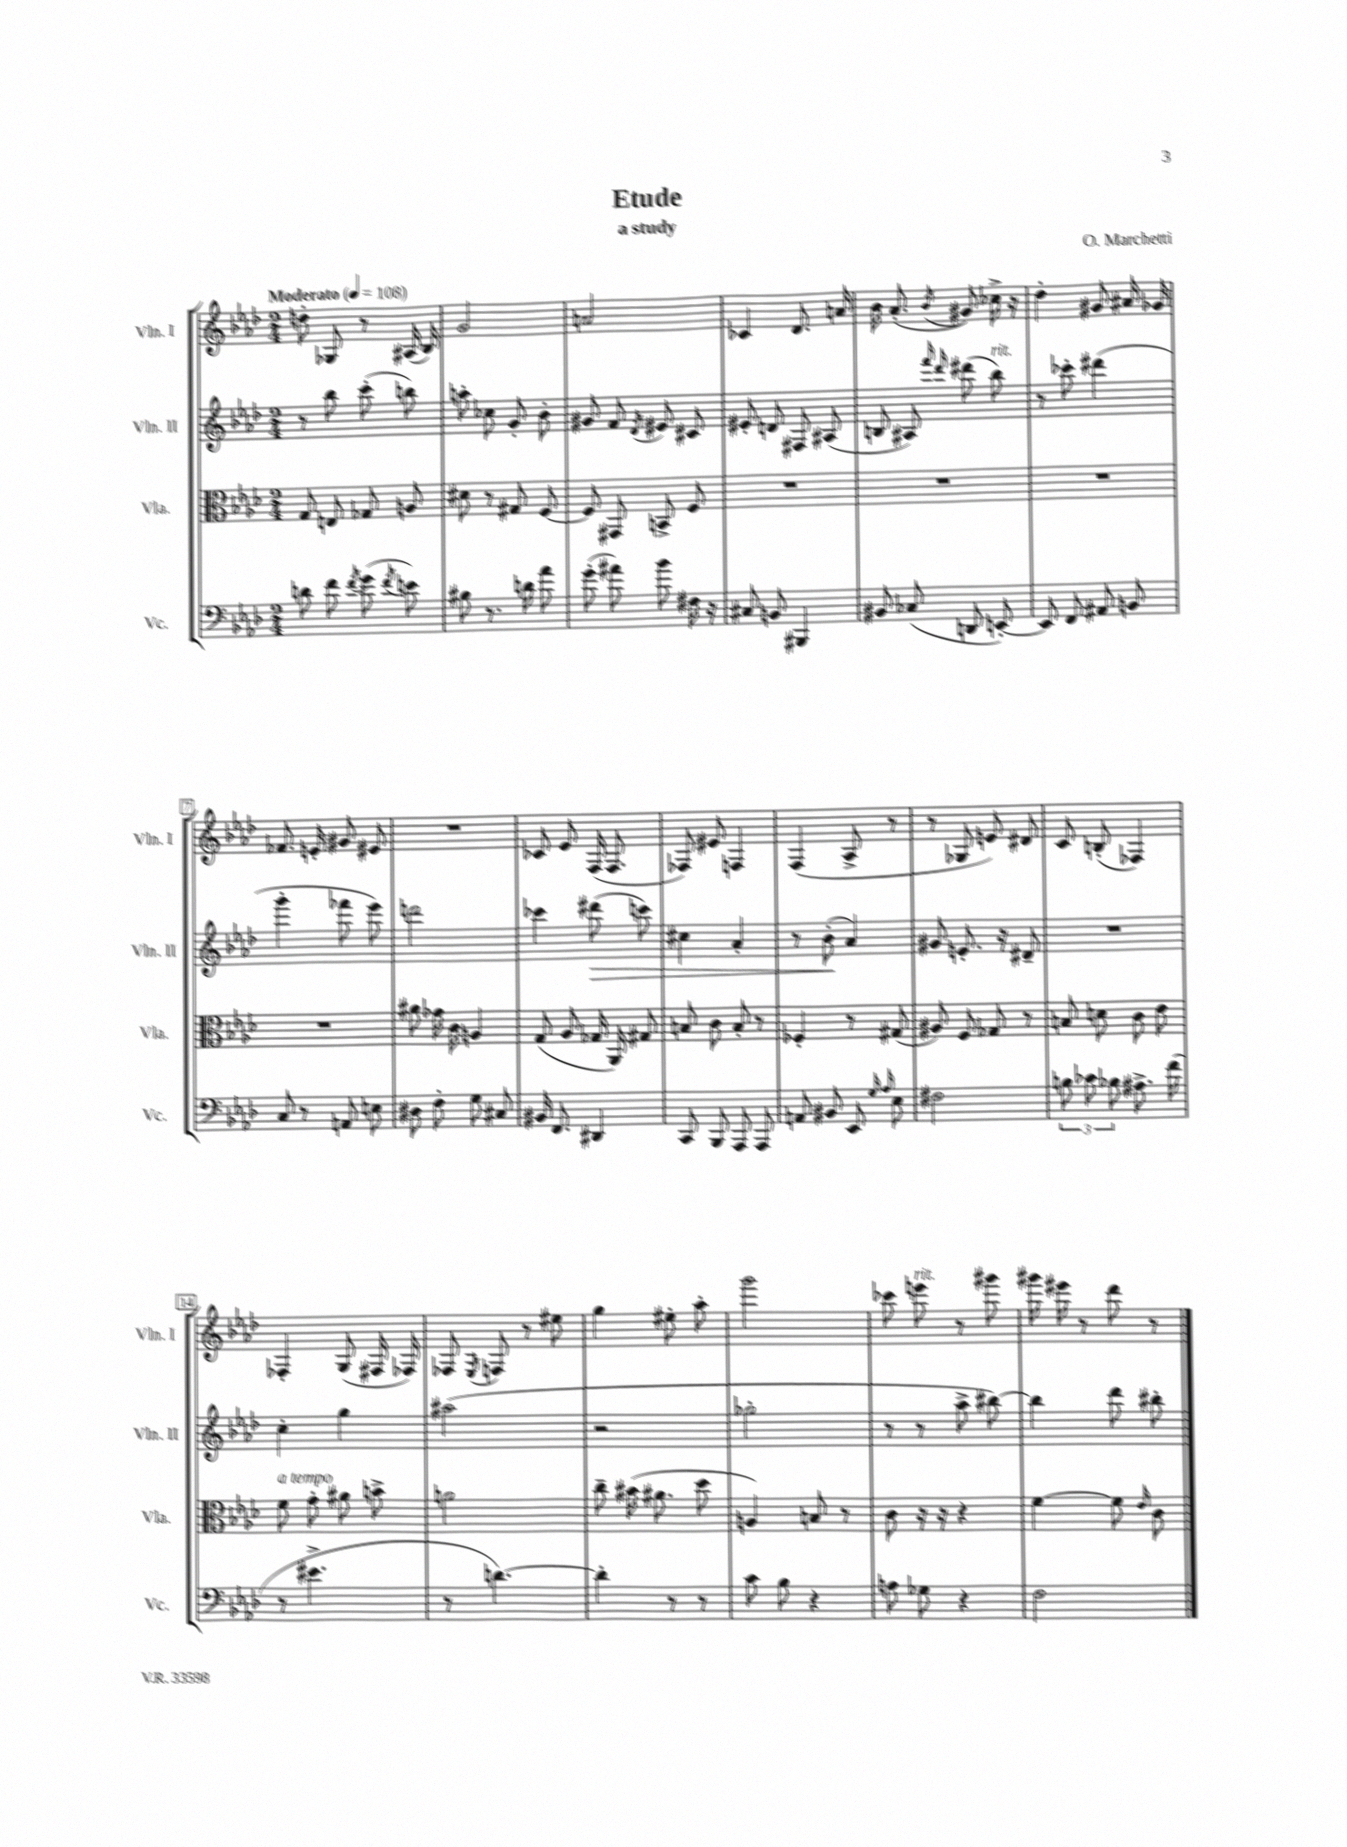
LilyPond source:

\header { title = "Etude" composer = "O. Marchetti" subtitle = "a study" }
<<
\new StaffGroup <<
\new Staff = "s0" \with { instrumentName = "Vln. I" shortInstrumentName = "Vln. I" } {
    \clef treble \key aes \major \numericTimeSignature \time 2/4 \tempo "Moderato" 4 = 108
    \autoBeamOff d''8-. ges8 r8 ais16( bes16) |
    g'2 |
    a'2 |
    ces'4 des'8. a'16 |
    bes'16 aes'8.-.( \acciaccatura { bes'8 } gis'8) ces''16-> r16 |
    des''4-. gis'8 ais'16 ges'16 |
    fes'8. e'16-. gis'8 eis'8 |
    R2 |
    ces'8 ees'8 f16( f8. |
    fes8) eis'8 f4 |
    f4( aes8-> r8 |
    r8 ges8 e'8) dis'8 |
    c'8 b8-.( fes4) |
    fes4-. g8( fis16 fes16) |
    fes8 \acciaccatura { ees8 } f8 r8 eis''8 |
    g''4 eis''8-. aes''8-. |
    g'''2 |
    ces'''8 e'''8^\markup { \italic "rit." } r8 gis'''8 |
    gis'''16 eis'''16 r8 des'''8 r8 \bar "|." |
}
\new Staff = "s1" \with { instrumentName = "Vln. II" shortInstrumentName = "Vln. II" } {
    \clef treble \key aes \major \numericTimeSignature \time 2/4
    \autoBeamOff r8 bes''8 c'''8-.( b''8) |
    a''8-. ces''8 g'8-. bes'8-. |
    gis'8 f'8 \acciaccatura { des'8 } eis'8 cis'8 |
    eis'8-. d'8 fis8 ais8( |
    b8 ais8) \grace { f'''16 des'''16 } dis'''8( bes''8^\markup { \italic "rit." }) |
    r8 ces'''8-. dis'''4( |
    g'''4-. fes'''8 ees'''8) |
    d'''2 |
    ces'''4 dis'''8\>( c'''8) |
    cis''4 aes'4-. |
    r8 bes'8-.\!( aes'4) |
    gis'8 e'8.-. r16 dis'8-- |
    R2 |
    c''4-. g''4 |
    ais''2( |
    r2 |
    ges''2-. |
    r8 r8 aes''8-> bis''8~) |
    bis''4 des'''8 bis''8-. \bar "|." |
}
\new Staff = "s2" \with { instrumentName = "Vla." shortInstrumentName = "Vla." } {
    \clef alto \key aes \major \numericTimeSignature \time 2/4
    \autoBeamOff g8 e8 ges8 a8 |
    dis'8 r8 gis8 f8~ |
    f8 gis,8 b,8-> f8 |
    R2 |
    R2 |
    R2 |
    R2 |
    ais'8 ges'16 c'16 a4 |
    g8( aes8 ges16 aes,16) gis8 |
    b8 c'8 b8-. r8 |
    fes4-. r8 gis8( |
    ais8) f8 ges8 r8 |
    b8 d'8 c'8 ees'8 |
    f'8^\markup { \italic "a tempo" } g'8-. ais'8 b'8-> |
    a'2 |
    c''8-- bis'16( ais'8. des''8 |
    a4) b8 r8 |
    c'8 r16 r16 r4 |
    f'4~ f'8 \grace { ees'16 } c'8 \bar "|." |
}
\new Staff = "s3" \with { instrumentName = "Vc." shortInstrumentName = "Vc." } {
    \clef bass \key aes \major \numericTimeSignature \time 2/4
    \autoBeamOff d'8 f'8 \acciaccatura { f'8 } g'8( \acciaccatura { f'8 } e'8) |
    bis8 r8. d'16 aes'8 |
    g'8-.( ais'8) bes'8 fis16 r16 |
    cis8 b,8 bis,,4 |
    bis,8 ces8( d,8 e,8~-.) |
    e,8 f,8 ais,8 b,8 |
    c8 r8 a,8 e8 |
    dis8 f8-. g8 cis8 |
    bis,16 f,8. dis,4 |
    c,8 bes,,8 aes,,8 aes,,8 |
    a,8 bis,8 ees,8 \grace { g16 aes16 } ees8 |
    fis2 |
    \tuplet 3/2 { b8 ces'8 bes8 } ais8.-> f'16( |
    r8 eis'4.-> |
    r8 d'4.~) |
    d'4-. r8 r8 |
    c'8 bes8 r4 |
    a8 ges8 r4 |
    f2 \bar "|." |
}
>>
>>
\layout { \context { \Score \override BarNumber.stencil = #(make-stencil-boxer 0.1 0.3 ly:text-interface::print) } }
